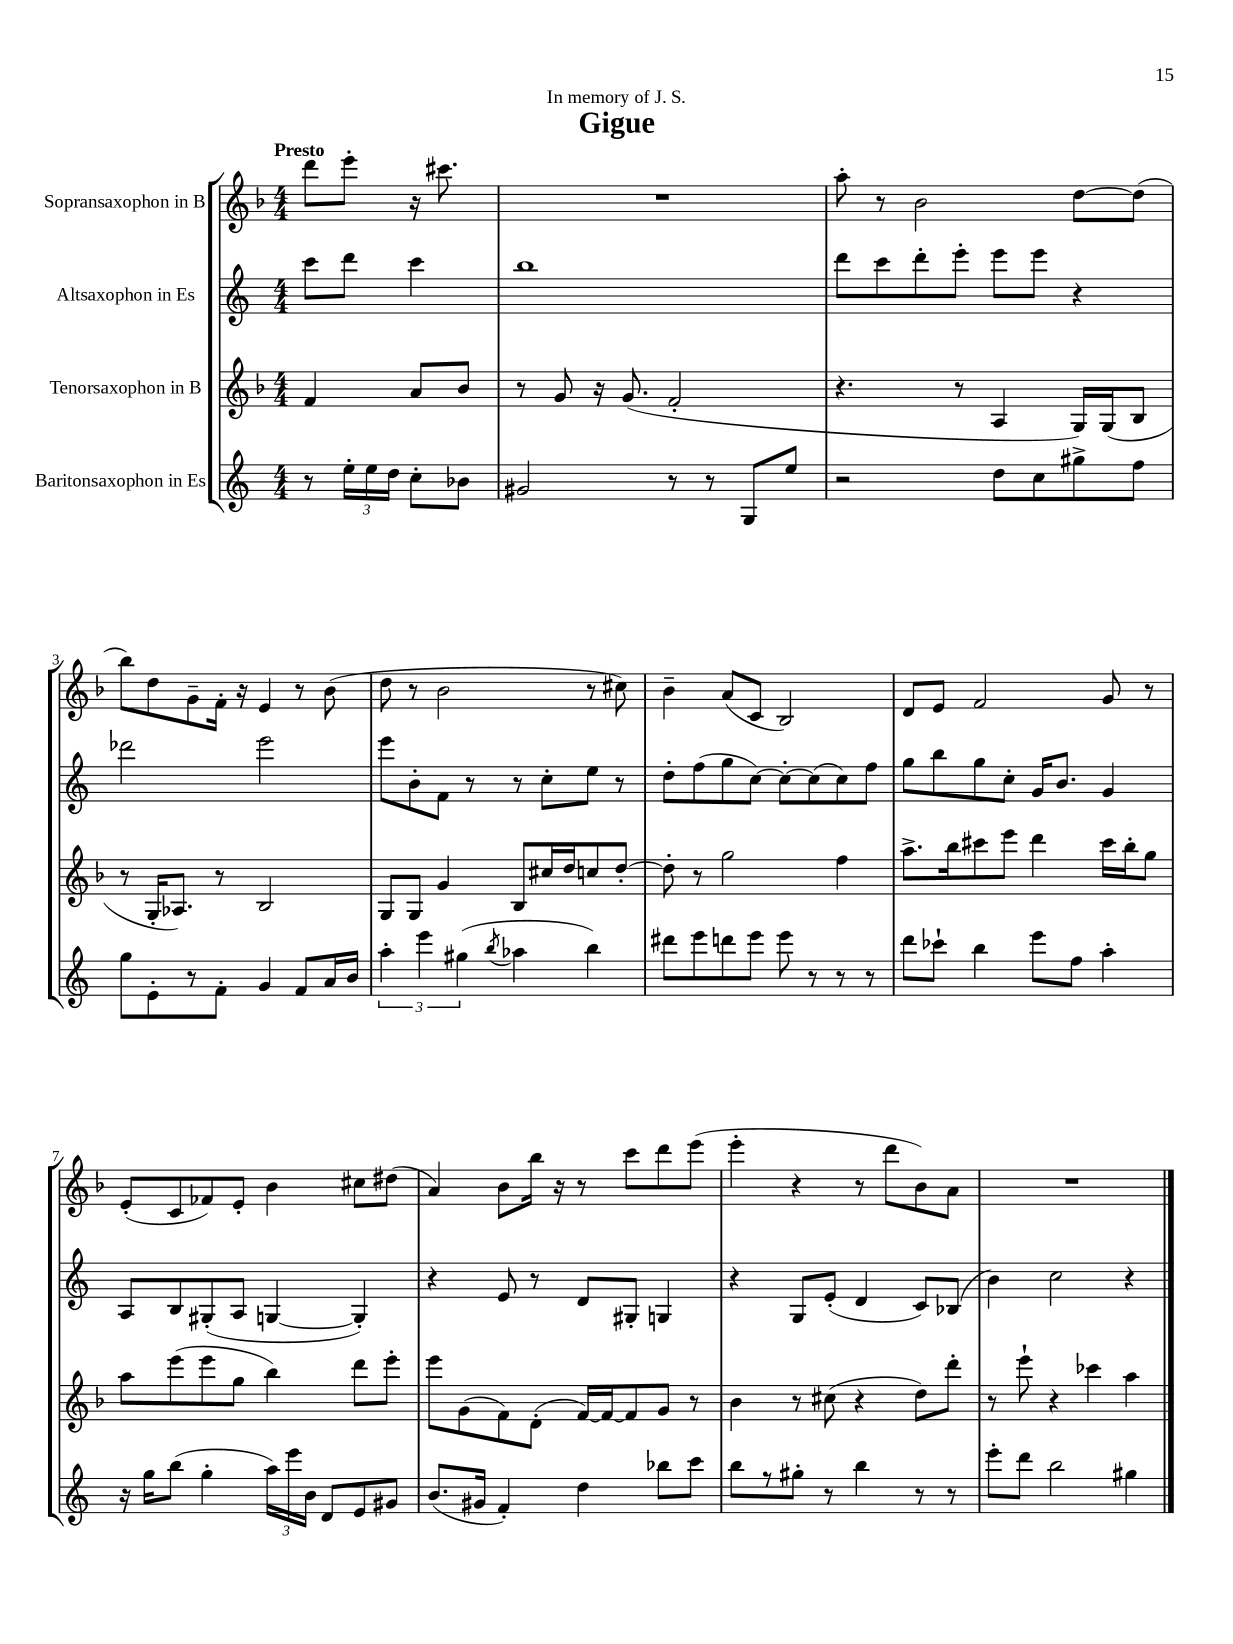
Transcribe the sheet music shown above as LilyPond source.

\header { title = "Gigue" dedication = "In memory of J. S." }
<<
\new StaffGroup <<
\new Staff = "s0" \with { instrumentName = "Sopransaxophon in B" } {
    \clef treble \key f \major \numericTimeSignature \time 4/4 \partial 2 \tempo "Presto"
    \autoBeamOff d'''8[ e'''8]-. r16 cis'''8. |
    R1 |
    a''8-. r8 bes'2 d''8[~ d''8]( |
    bes''8[) d''8 g'8-- f'16]-. r16 e'4 r8 bes'8( |
    d''8 r8 bes'2 r8 cis''8) |
    bes'4-- a'8[( c'8] bes2) |
    d'8[ e'8] f'2 g'8 r8 |
    e'8[-.( c'8 fes'8) e'8]-. bes'4 cis''8[ dis''8]( |
    a'4) bes'8[ bes''16] r16 r8 c'''8[ d'''8 e'''8]( |
    e'''4-. r4 r8 d'''8[ bes'8) a'8] |
    R1 \bar "|." |
}
\new Staff = "s1" \with { instrumentName = "Altsaxophon in Es" } {
    \clef treble \key c \major \numericTimeSignature \time 4/4 \partial 2
    \autoBeamOff c'''8[ d'''8] c'''4 |
    b''1 |
    d'''8[ c'''8 d'''8-. e'''8]-. e'''8[ e'''8] r4 |
    des'''2 e'''2 |
    e'''8[ b'8-. f'8] r8 r8 c''8[-. e''8] r8 |
    d''8[-. f''8( g''8 c''8]~) c''8[~-. c''8( c''8) f''8] |
    g''8[ b''8 g''8 c''8]-. g'16[ b'8.] g'4 |
    a8[ b8 gis8-.( a8] g4~ g4-.) |
    r4 e'8 r8 d'8[ gis8]-. g4 |
    r4 g8[ e'8]-.( d'4 c'8[) bes8]( |
    b'4) c''2 r4 \bar "|." |
}
\new Staff = "s2" \with { instrumentName = "Tenorsaxophon in B" } {
    \clef treble \key f \major \numericTimeSignature \time 4/4 \partial 2
    \autoBeamOff f'4 a'8[ bes'8] |
    r8 g'8 r16 g'8.( f'2-. |
    r4. r8 a4 g16[) g16( bes8] |
    r8 g16[-. aes8.]) r8 bes2 |
    g8[ g8] g'4 bes8[ cis''16 d''16 c''8 d''8]~-. |
    d''8-. r8 g''2 f''4 |
    a''8.[-> bes''16 cis'''8 e'''8] d'''4 cis'''16[ bes''16-. g''8] |
    a''8[ e'''8( e'''8 g''8] bes''4) d'''8[ e'''8]-. |
    e'''8[ g'8( f'8) d'8]-.( f'16[~) f'16~ f'8 g'8] r8 |
    bes'4 r8 cis''8( r4 d''8[) d'''8]-. |
    r8 e'''8-! r4 ces'''4 a''4 \bar "|." |
}
\new Staff = "s3" \with { instrumentName = "Baritonsaxophon in Es" } {
    \clef treble \key c \major \numericTimeSignature \time 4/4 \partial 2
    \autoBeamOff r8 \tuplet 3/2 { e''16[-. e''16 d''16] } c''8[-. bes'8] |
    gis'2 r8 r8 g8[ e''8] |
    r2 d''8[ c''8 gis''8-> f''8] |
    g''8[ e'8-. r8 f'8]-. g'4 f'8[ a'16 b'16] |
    \tuplet 3/2 { a''4-. e'''4 gis''4( } \acciaccatura { b''8 } aes''4 b''4) |
    dis'''8[ e'''8 d'''8 e'''8] e'''8 r8 r8 r8 |
    d'''8[ ces'''8]-! b''4 e'''8[ f''8] a''4-. |
    r16 g''16[ b''8]( g''4-. \tuplet 3/2 { a''16[) e'''16 b'16] } d'8[ e'8 gis'8] |
    b'8.[( gis'16] f'4-.) d''4 bes''8[ c'''8] |
    b''8[ r8 gis''8]-. r8 b''4 r8 r8 |
    e'''8[-. d'''8] b''2 gis''4 \bar "|." |
}
>>
>>
